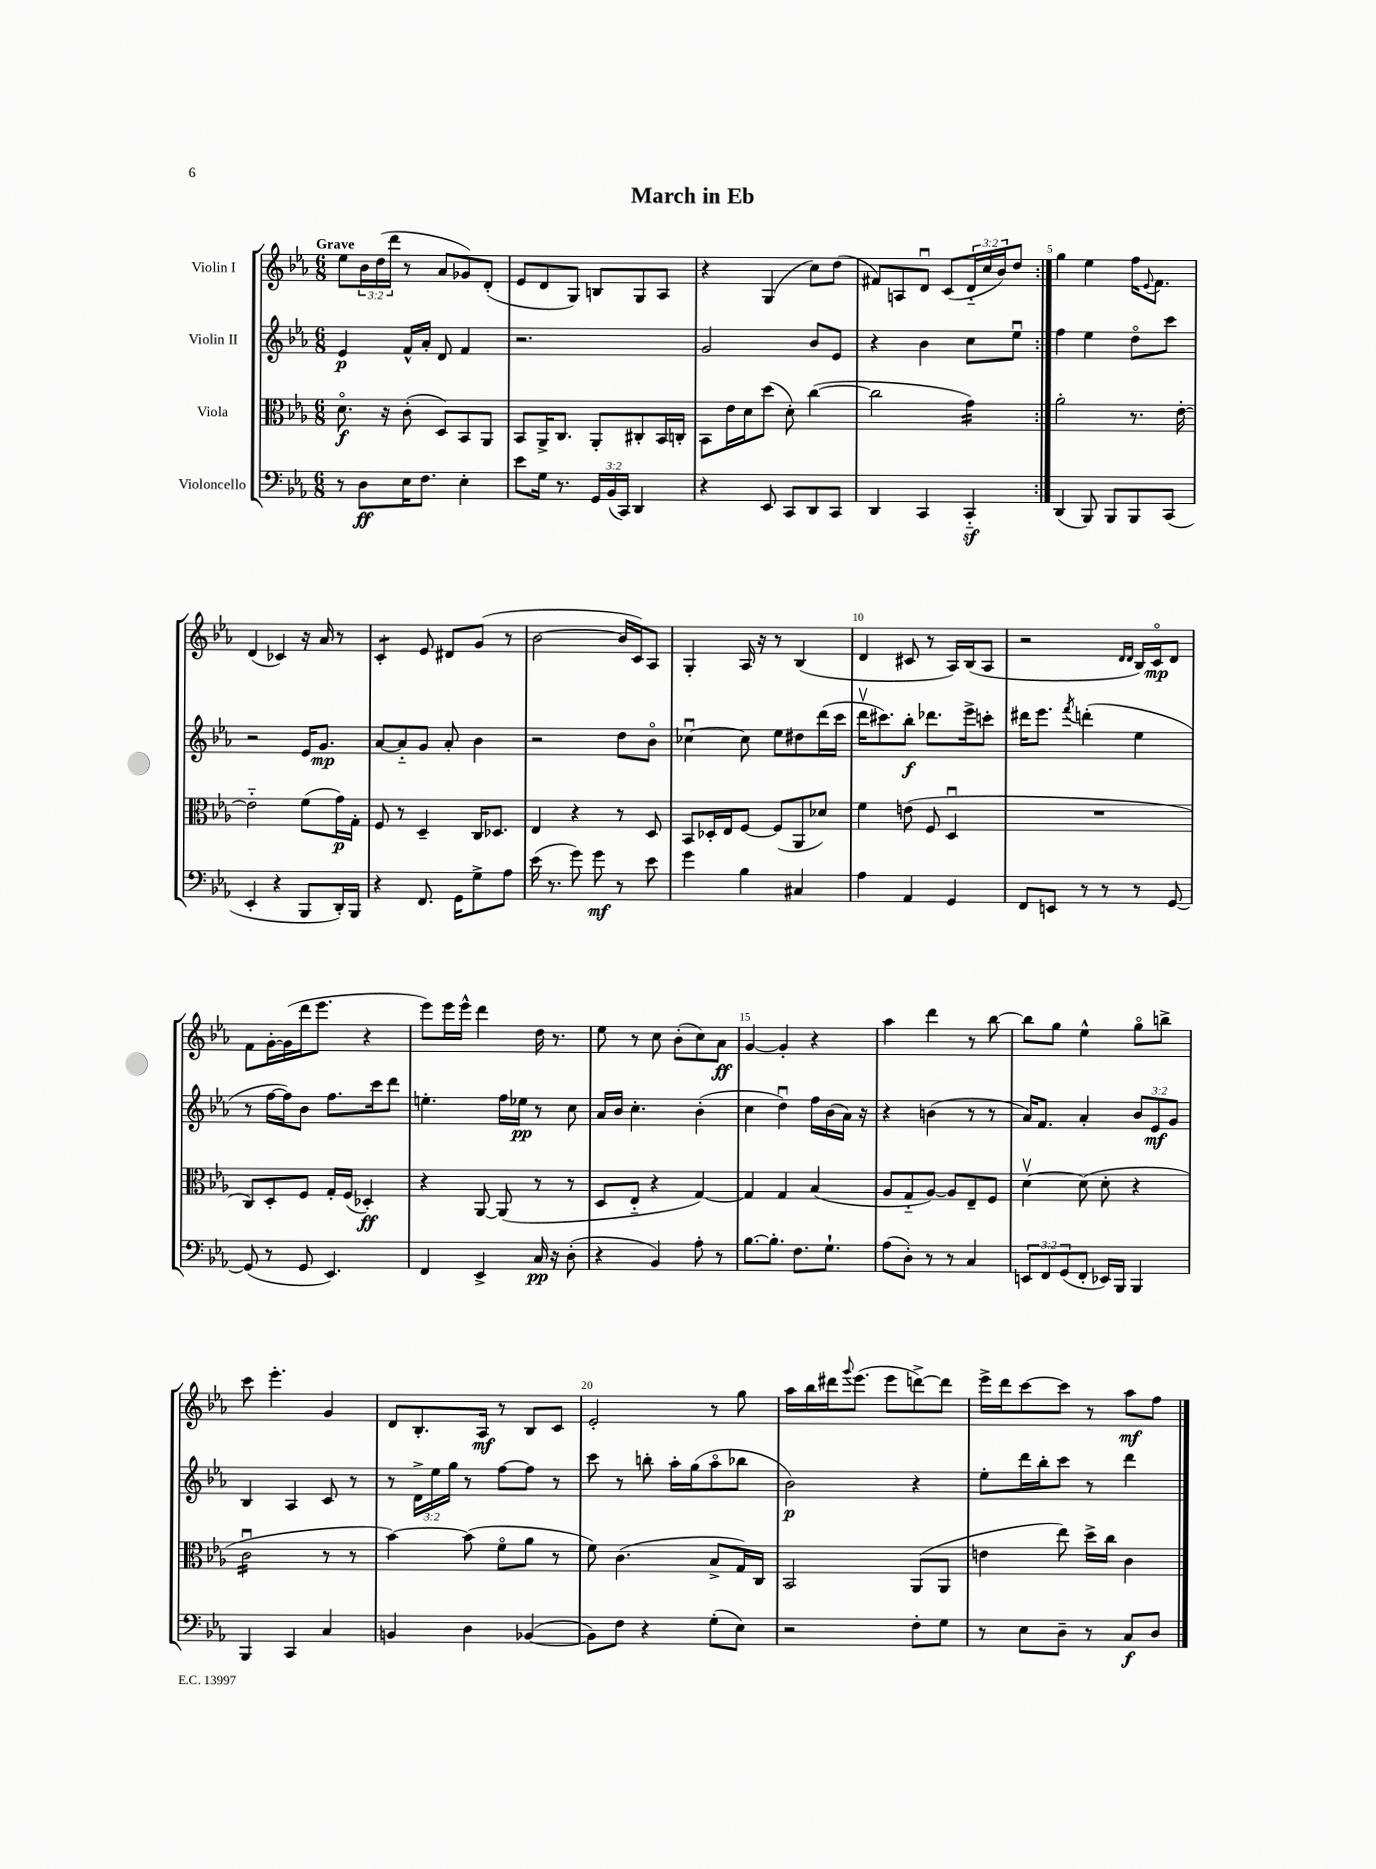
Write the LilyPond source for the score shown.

\header { title = "March in Eb" }
<<
\new StaffGroup <<
\new Staff = "s0" \with { instrumentName = "Violin I" } {
    \clef treble \key ees \major \numericTimeSignature \time 6/8 \override Staff.TupletNumber.text = #tuplet-number::calc-fraction-text \tempo "Grave"
    \repeat volta 2 { ees''8 \tuplet 3/2 { bes'16 d''16( d'''16 } r8 aes'8 ges'8) d'8-.( |
    ees'8 d'8 g8) b8 g8 aes8 |
    r4 g4( c''8) d''8( |
    fis'8) a8 d'8\downbow c'8( \tuplet 3/2 { d'16-_ c''16 bes'16) } d''8 | }
    g''4 ees''4 f''16 \appoggiatura { ees'8 } f'8. |
    d'4( ces'4) r16 aes'16 r8 |
    c'4:8-. ees'8 dis'8 g'8( r8 |
    bes'2~ bes'16 c'16) aes8 |
    g4-. aes16 r16 r8 bes4( |
    d'4 cis'8 r8 aes16) bes16( aes8 |
    r2 \grace { d'16 d'16 } bes16) c'16\flageolet\mp d'8 |
    f'8 g'16~-. g'16( d'''16 ees'''8. r4 |
    ees'''8) ees'''16 ees'''16-^ d'''4 d''16 r8. |
    ees''8 r8 c''8 bes'8-.( c''8) aes'8\ff |
    g'4~ g'4-. r4 |
    aes''4 d'''4 r8 bes''8~ |
    bes''8 g''8 ees''4-^ g''8\flageolet b''8-> |
    c'''8 ees'''4.-. g'4 |
    d'8 bes8.-. aes16\mf r8 bes8 c'8 |
    ees'2-. r8 g''8 |
    aes''16 bes''16 dis'''16 \appoggiatura { g'''8 } ees'''8.( ees'''8 d'''8~->) d'''8 |
    ees'''16-> d'''16 c'''8~ c'''8 r8 aes''8\mf f''8 \bar "|." |
}
\new Staff = "s1" \with { instrumentName = "Violin II" } {
    \clef treble \key ees \major \numericTimeSignature \time 6/8 \override Staff.TupletNumber.text = #tuplet-number::calc-fraction-text
    \repeat volta 2 { ees'4\p f'16-^ aes'16-. d'8 f'4 |
    r2. |
    g'2 bes'8 ees'8 |
    r4 bes'4 c''8 ees''8\downbow | }
    f''4 ees''4 d''8\flageolet c'''8 |
    r2 ees'16 g'8.\mp |
    aes'8~ aes'8-_ g'8 aes'8-. bes'4 |
    r2 d''8 bes'8\flageolet |
    ces''4~\downbow ces''8 ees''8 dis''8 d'''16( c'''16 |
    d'''16\upbow cis'''8.) bes''8-.\f des'''8. ees'''16-> c'''8-. |
    dis'''16 ees'''8. \acciaccatura { f'''8 } d'''4-.( ees''4 |
    r8 f''16~ f''16) bes'8 f''8. c'''16 d'''8 |
    e''4.-. f''16 ees''16\pp r8 c''8 |
    aes'16 bes'16 c''4.-. bes'4-.( |
    c''4 d''4\downbow) f''16 bes'16( aes'16) r16 |
    r4 b'4( r8 r8 |
    aes'16) f'8. aes'4-. \tuplet 3/2 { bes'8 ees'8\mf g'8 } |
    bes4 aes4 c'8 r8 |
    r8 \tuplet 3/2 { d'16-> ees''16 g''16 } r8 f''8~ f''8 r8 |
    c'''8 r8 b''8-. aes''16-. g''16( aes''8\flageolet bes''8 |
    bes'2\p) r4 |
    ees''8-. d'''16 bes''16-. c'''8 r8 d'''4 \bar "|." |
}
\new Staff = "s2" \with { instrumentName = "Viola" } {
    \clef alto \key ees \major \numericTimeSignature \time 6/8
    \repeat volta 2 { d'8.\flageolet\f r16 c'8-.( d8) bes,8 aes,8 |
    bes,8 aes,16-> c8. aes,8-. cis8-. bes,16 c16-. |
    bes,8 ees'16 d'16 d''8( d'8-.) c''4~( |
    c''2 g'4:16) | }
    aes'2-. r8. ees'16~-. |
    ees'2-_ f'8( g'16\p) g16-. |
    f8 r8 d4-- c16 des8. |
    ees4 r4 r8 d8 |
    bes,8 des16-. ees16 f8~ f8( aes,8 des'8) |
    f'4 e'8( f8 d4\downbow |
    R2. |
    c8) d8-. f8 g16-. f16( des4-.\ff) |
    r4 aes,8~ aes,8( r8 r8 |
    d8 ees8-_ r4 g4~) |
    g4 g4 bes4( |
    aes8 g8-_ aes8~) aes8 ees8-- f8 |
    d'4~\upbow d'8( d'8-. r4 |
    c'2:16\downbow r8 r8 |
    bes'4~) bes'8( f'8\flageolet aes'8 r8 |
    f'8) c'4.( bes8-> g16) c16 |
    bes,2 aes,8( aes,8 |
    e'4 ees''8) d''16-> c''16 c'4 \bar "|." |
}
\new Staff = "s3" \with { instrumentName = "Violoncello" } {
    \clef bass \key ees \major \numericTimeSignature \time 6/8 \override Staff.TupletNumber.text = #tuplet-number::calc-fraction-text
    \repeat volta 2 { r8 d8\ff ees16 f8. ees4-. |
    ees'8 g16 r8. \tuplet 3/2 { g,16 bes,16( c,16) } d,4 |
    r4 ees,8 c,8 d,8 c,8 |
    d,4 c,4 c,4-_\sf | }
    d,4( bes,,8) bes,,8 bes,,8 c,8( |
    ees,4-. r4 bes,,8 d,16-.) bes,,16 |
    r4 f,8. g,16 g8-> aes8 |
    ees'16( r8. g'8) g'8\mf r8 ees'8 |
    g'4 bes4 cis4 |
    aes4 aes,4 g,4 |
    f,8 e,8 r8 r8 r8 g,8~ |
    g,8( r8 g,8 ees,4.) |
    f,4 ees,4-> c16\pp r16 d8-.( |
    r4 bes,4) aes8-. r8 |
    bes8.~ bes8.-. f8. g8.-! |
    aes8( d8-.) r8 r8 c4 |
    \tuplet 3/2 { e,8 f,8 g,8( } f,8-. ees,16) bes,,16 bes,,4 |
    bes,,4 c,4 c4 |
    b,4 d4 bes,4~( |
    bes,8) f8 r4 g8-.( ees8) |
    r2 f8-. g8 |
    r8 ees8 d8-- r8 c8\f d8 \bar "|." |
}
>>
>>
\layout { \context { \Score \override BarNumber.break-visibility = ##(#f #t #t) barNumberVisibility = #(every-nth-bar-number-visible 5) } }
